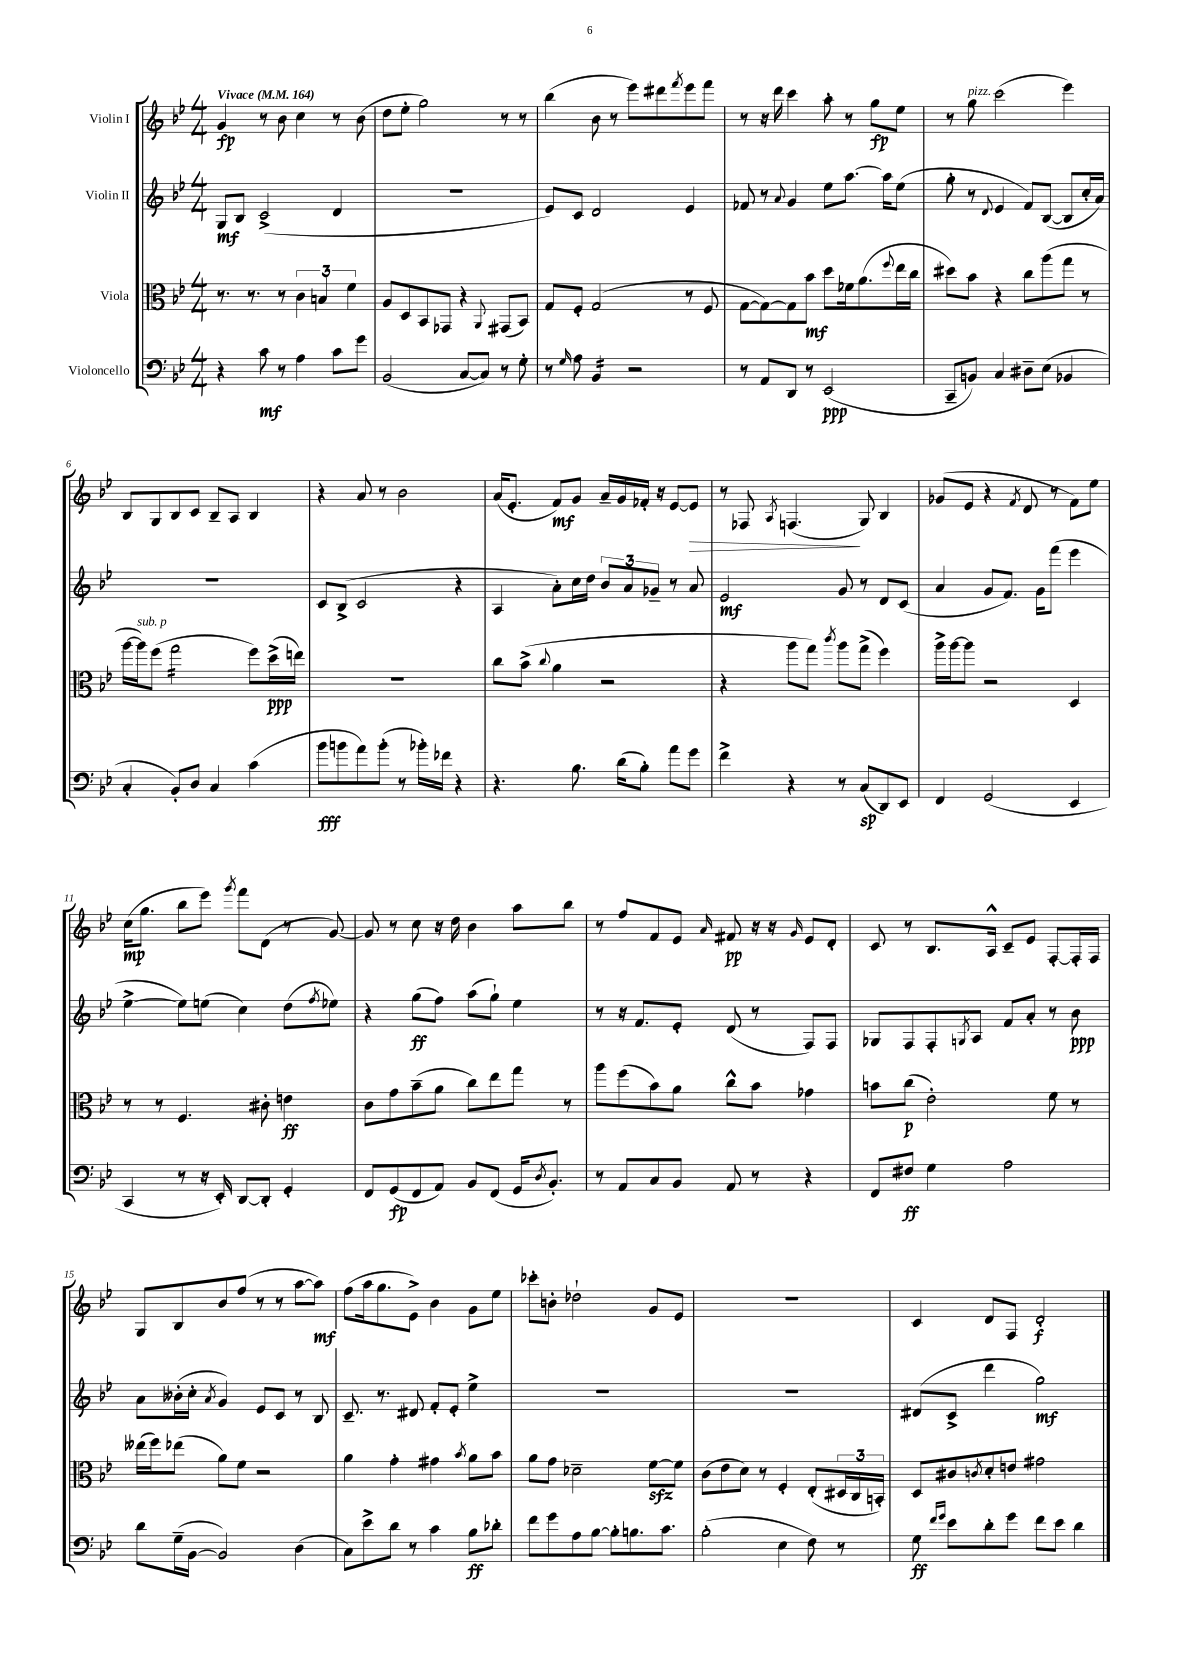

**kern	**kern	**kern	**kern
*staff4	*staff3	*staff2	*staff1
*clefF4	*clefC3	*clefG2	*clefG2
*k[b-e-]	*k[b-e-]	*k[b-e-]	*k[b-e-]
*M4/4	*M4/4	*M4/4	*M4/4
*MM164	*MM164	*MM164	*MM164
4r	8.r	8G	4g
.	.	8B-	.
.	8.r	.	.
8c	.	(2c^	8r
8r	8r	.	8b-
4A	6c	.	4cc
.	6B	.	.
8c	.	4d	8r
.	6f	.	.
8g	.	.	(8b-
=	=	=	=
(2BB-	8A	1r	8dd
.	8D	.	8ee-'
.	8BB-	.	2gg)
.	8GG-	.	.
[8C	4r	.	.
8C])	.	.	.
.	8qqAA	.	.
8r	(8GG#	.	8r
8G'	8BB-)	.	8r
=	=	=	=
8r	8G	8e-)	(4bb-
16qqG	.	.	.
8A	8F'	8c	.
4BB-	(2G	2d	8b-
.	.	.	8r
2r	.	.	8eee-)
.	.	.	8ddd#
.	.	.	8qfff
.	8r	4e-	8eee-
.	8F	.	8fff
=	=	=	=
8r	[8G	8f-	8r
8AA	8G_)	8r	16r
.	.	.	16ddd
.	.	8qqa	.
8DD	8G]	4g	4ccc
8r	8b-	.	.
(2EE-	8dd	8ee-	8aa'
.	16f-	[8.aa	8r
.	(8.a	.	.
.	.	.	8gg
.	.	16aa]	.
.	8qqff	.	.
.	16ee-	(8ee-	8ee-
.	16cc	.	.
=	=	=	=
8CC~	8dd#)	8gg'	8r
8BB)	8b-	8r	8gg
.	.	8qqd	.
4C	4r	4e-	(2ccc
8D#~	8cc	8f)	.
(8E-	(8aa	([8B-	.
4BB-	8gg	8B-]	4eee-)
.	8r	16cc'	.
.	.	16a)	.
=	=	=	=
4C'	[16aa	1r	8B-
.	16aa])	.	.
.	(8ff	.	8G
8BB-')	2gg	.	8B-
8D	.	.	8c
4C	.	.	8B-~
.	.	.	8A
(4c	8ff)	.	4B-
.	(16dd^	.	.
.	16ee)	.	.
=	=	=	=
8b-	1r	8c	4r
8b	.	(8B-^	.
8a)	.	2c	8a
(8b'	.	.	8r
8r	.	.	2b-
16b-')	.	.	.
16f-	.	.	.
4r	.	4r	.
=	=	=	=
4.r	8cc	4A	(16a
.	.	.	8.e-'
.	(8b-^	.	.
.	8qqcc	.	.
.	4a	8a')	8f)
8.B-	.	16cc	8g
.	.	16dd	.
.	2r	12b-	16a~
(16d	.	.	16g
.	.	12a	.
8B-')	.	.	16f-'
.	.	12g-~	.
.	.	.	16r
8a	.	8r	[8e-
8g	.	8a	8e-]
=	=	=	=
4f^	4r	2e-	8r
.	.	.	8F-
.	.	.	8qA
4r	8aa	.	(4.F
.	8gg)	.	.
.	8qccc	.	.
8r	8aa	8g	.
(8C	(8gg^	8r	8G)
8DD)	4ff)	8d	4B-
8EE-	.	(8c	.
=	=	=	=
4FF	16aa^	4a	(8g-
.	[16aa	.	.
.	8aa]	.	8e-
(2GG	2r	8g	4r
.	.	8.f)	.
.	.	.	8qf
.	.	.	8d
.	.	16g	.
.	.	(8fff	8r
4EE-	4D	4eee-	8f)
.	.	.	8ee-
=	=	=	=
4CC	8r	[4ee-^	(16cc
.	.	.	8.gg
.	8r	.	.
8r	4.F	8ee-])	8bb-
16r	.	(8ee	8eee-)
16EE-')	.	.	.
.	.	.	8qggg
[8DD	.	4cc)	8fff
8DD']	8c#'	.	(8d
4GG'	4e	(8dd	8r
.	.	8qff	.
.	.	8ee-)	[8g)
=	=	=	=
8FF	8c	4r	8g]
(8GG	8g	.	8r
8FF	(8b-~	(8gg	8cc
8AA)	8a	8ff)	16r
.	.	.	16dd
8BB-	8cc)	(8aa	4b-
(8FF	8ee-	8gg`)	.
16GG	8gg	4ee-	8aa
8qD	.	.	.
8.BB-')	.	.	.
.	8r	.	8bb-
=	=	=	=
8r	8aa	8r	8r
8AA	(8ff	16r	8ff
.	.	8.f	.
8C	8b-)	.	8f
8BB-	8a	8e-'	8e-
.	.	.	16qqa
8AA	8cc^^	(8d	8f#
8r	8b-	8r	16r
.	.	.	16r
.	.	.	16qqg
4r	4g-	8F)	8e-
.	.	8F	8d'
=	=	=	=
8FF	8b	8G-	8c
8F#	(8cc	8F	8r
4G	2e-')	8F'	8.B-
.	.	8qG	.
.	.	8A	.
.	.	.	16A^^
2A	.	8f	8c~
.	.	8a'	8e-
.	8f	8r	[8F'
.	8r	8b-	16F']
.	.	.	16F
=	=	=	=
8d	(16ee--	8a	8G
.	16ff)	.	.
(16G~	(8ee-	(16b--'	8B-
[16BB-	.	16cc'	.
.	.	8qa	.
2BB-])	8a)	4g)	8b-
.	8f	.	(8ff
.	2r	8e-	8r
.	.	8c	8r
(4D	.	8r	[8aa
.	.	8B-	8aa])
=	=	=	=
8C)	4a	8.c~	(8ff
8e-^	.	.	16aa
.	.	8.r	8.gg
8d	4g'	.	.
8r	.	8d#	8e-^)
4c	4g#	8f'	4b-
.	.	8e-'	.
.	8qb-	.	.
8B-	8a	4ee-^	8g
8d-'	8b-	.	8ee-
=	=	=	=
8f	8a	1r	8ccc-'
8g	8g	.	8b'
8A	2d-~	.	2dd-`
[8B-	.	.	.
8B-']	.	.	.
8.B	.	.	.
.	[8f	.	8g
8.c	.	.	.
.	8f]	.	8e-
=	=	=	=
(2B-'	(8c	1r	1r
.	8e-	.	.
.	8d)	.	.
.	8r	.	.
4E-	4F'	.	.
8F)	(8E-'	.	.
8r	24D#	.	.
.	24C	.	.
.	24BB')	.	.
=	=	=	=
8G	8D	(8d#	4c
16qqf	.	.	.
16qqg	.	.	.
8e-	8c#	8c^	.
.	8qc	.	.
8d'	8d'	4ddd	8d
8g	8e	.	8F
8f	2g#	2gg)	2d'
8e-	.	.	.
4d	.	.	.
==	==	==	==
*-	*-	*-	*-
